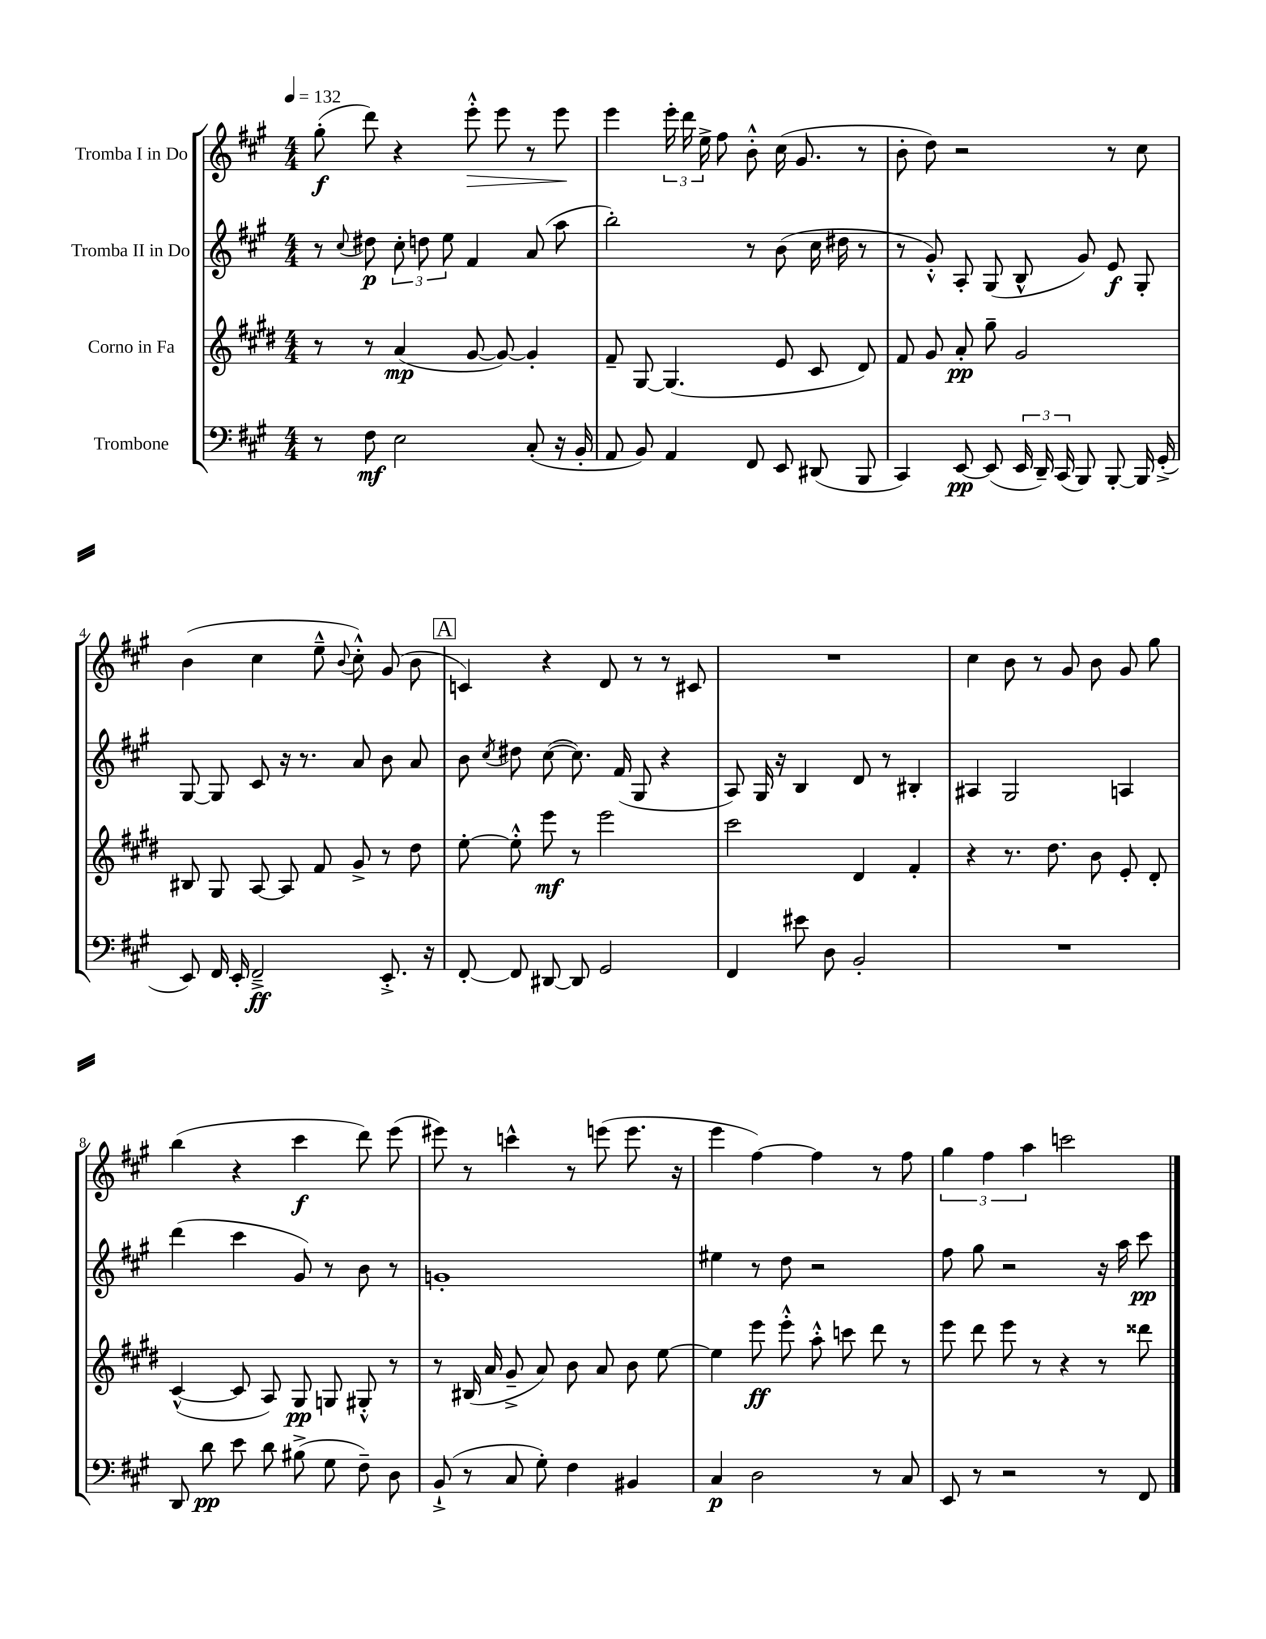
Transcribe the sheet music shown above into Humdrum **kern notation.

**kern	**dynam	**kern	**dynam	**kern	**dynam	**kern	**dynam
*part4	*part4	*part3	*part3	*part2	*part2	*part1	*part1
*staff4	*staff4	*staff3	*staff3	*staff2	*staff2	*staff1	*staff1
*I"Trombone	*	*I"Corno in Fa	*	*I"Tromba II in Do	*	*I"Tromba I in Do	*
*clefF4	*	*clefG2	*	*clefG2	*	*clefG2	*
*k[f#c#g#]	*	*k[f#c#g#d#]	*	*k[f#c#g#]	*	*k[f#c#g#]	*
*M4/4	*	*M4/4	*	*M4/4	*	*M4/4	*
*MM132	*	*MM132	*	*MM132	*	*MM132	*
=1	=1	=1	=1	=1	=1	=1	=1
8r	.	8r	.	8r	.	(8gg#'\	f
.	.	.	.	8qqcc#/	.	.	.
8F#\	mf	8r	.	8dd#X\	p	8ddd\)	.
2E\	.	(4a/	mp	12cc#'\	.	4r	.
.	.	.	.	12ddn\	.	.	.
.	.	.	.	12ee\	.	.	.
!	!	!	!	!	!	!	!LO:HP:b
.	.	[8g#/	.	4f#/	.	8eee'^^\	>
.	.	8g#/_)	.	.	.	8eee\	.
(8C#'/	.	4g#'/]	.	(8a/	.	8r	.
16r	.	.	.	8aa\	.	8eee\	.
16BB'/	.	.	.	.	.	.	.
.	.	.	.	.	.	.	]
=2	=2	=2	=2	=2	=2	=2	=2
8AA/	.	8f#~/	.	2bb'\)	.	4eee\	.
8BB/)	.	[8G#/	.	.	.	.	.
4AA/	.	(4.G#/]	.	.	.	24eee'\	.
.	.	.	.	.	.	24ddd\	.
.	.	.	.	.	.	24ee^\	.
.	.	.	.	.	.	8ff#\	.
8FF#/	.	.	.	8r	.	8b'^^\	.
8EE/	.	8e/	.	(8b\	.	(16cc#\	.
.	.	.	.	.	.	8.g#/	.
(8DD#X/	.	8c#/	.	16cc#\	.	.	.
.	.	.	.	16dd#X\	.	.	.
8BBB/	.	8d#/)	.	8r	.	8r	.
=3	=3	=3	=3	=3	=3	=3	=3
4CC#/)	.	8f#/	.	8r	.	8b'\	.
.	.	8g#/	.	8g#'^^/)	.	8dd\)	.
[8EE/	pp	8a'/	pp	8A'/	.	2r	.
(8EE/]	.	8gg#~\	.	(8G#/	.	.	.
24EE/	.	2g#/	.	8B^^/	.	.	.
24DD~/)	.	.	.	.	.	.	.
(24CC#/	.	.	.	.	.	.	.
8BBB/)	.	.	.	8g#/)	.	.	.
[8BBB'/	.	.	.	8e/	f	8r	.
16BBB/]	.	.	.	8G#'/	.	8cc#\	.
(16GG#'^/	.	.	.	.	.	.	.
!!LO:LB:g=z
=4	=4	=4	=4	=4	=4	=4	=4
8EE/)	.	8B#X/	.	[8G#/	.	(4b\	.
16FF#/	.	8G#/	.	8G#/]	.	.	.
16EE'/	.	.	.	.	.	.	.
2FF#~^/	ff	[8A/	.	8c#/	.	4cc#\	.
.	.	8A/]	.	16r	.	.	.
.	.	.	.	8.r	.	.	.
.	.	8f#/	.	.	.	8ee~^^\	.
.	.	.	.	.	.	8qqb/	.
.	.	8g#^/	.	8a/	.	8cc#'^^\)	.
8.EE'^/	.	8r	.	8b\	.	(8g#/	.
.	.	8dd#\	.	8a/	.	8b\	.
16r	.	.	.	.	.	.	.
!!LO:REH:place=s1:t=A
=5	=5	=5	=5	=5	=5	=5	=5
[8FF#'/	.	[8ee'\	.	8b\	.	4cn/)	.
.	.	.	.	8qcc#/	.	.	.
8FF#/]	.	8ee'^^\]	.	8dd#X\	.	.	.
[8DD#X/	.	8eee\	mf	([8cc#\	.	4r	.
8DD#/]	.	8r	.	8.cc#\])	.	.	.
2GG#/	.	2eee\	.	.	.	8d/	.
.	.	.	.	(16f#/	.	.	.
.	.	.	.	8G#/	.	8r	.
.	.	.	.	4r	.	8r	.
.	.	.	.	.	.	8c#X/	.
=6	=6	=6	=6	=6	=6	=6	=6
4FF#/	.	2ccc#\	.	8A/)	.	1r	.
.	.	.	.	16G#/	.	.	.
.	.	.	.	16r	.	.	.
8e#X\	.	.	.	4B/	.	.	.
8D\	.	.	.	.	.	.	.
2BB'/	.	4d#/	.	8d/	.	.	.
.	.	.	.	8r	.	.	.
.	.	4f#'/	.	4B#X'/	.	.	.
=7	=7	=7	=7	=7	=7	=7	=7
1r	.	4r	.	4A#X/	.	4cc#\	.
.	.	8.r	.	2G#/	.	8b\	.
.	.	.	.	.	.	8r	.
.	.	8.dd#\	.	.	.	.	.
.	.	.	.	.	.	8g#/	.
.	.	8b\	.	.	.	8b\	.
.	.	8e'/	.	4An/	.	8g#/	.
.	.	8d#'/	.	.	.	8gg#\	.
!!LO:LB:g=z
=8	=8	=8	=8	=8	=8	=8	=8
8DD/	.	([4c#^^/	.	(4ddd\	.	(4bb\	.
8d\	pp	.	.	.	.	.	.
8e\	.	8c#/]	.	4ccc#\	.	4r	.
8d\	.	8A/)	.	.	.	.	.
(8B#X^\	.	8G#/	pp	8g#/)	.	4ccc#\	f
8G#\	.	8Gn/	.	8r	.	.	.
8F#~\)	.	8G#X'^^/	.	8b\	.	8ddd\)	.
8D\	.	8r	.	8r	.	(8eee\	.
=9	=9	=9	=9	=9	=9	=9	=9
(8BB`^/	.	8r	.	1gn'	.	8eee#X\)	.
8r	.	(16B#X/	.	.	.	8r	.
.	.	16a/	.	.	.	.	.
8C#/	.	8g#~^/	.	.	.	4cccn^^\	.
8G#'\)	.	8a/)	.	.	.	.	.
4F#\	.	8b\	.	.	.	8r	.
.	.	8a/	.	.	.	(8eeen\	.
4BB#X/	.	8b\	.	.	.	8.eee\	.
.	.	[8ee\	.	.	.	.	.
.	.	.	.	.	.	16r	.
=10	=10	=10	=10	=10	=10	=10	=10
4C#/	p	4ee\]	.	4ee#X\	.	4eee\	.
2D\	.	8eee\	ff	8r	.	[4ff#\)	.
.	.	8eee'^^\	.	8dd\	.	.	.
.	.	8aa'^^\	.	2r	.	4ff#\]	.
.	.	8cccn\	.	.	.	.	.
8r	.	8ddd#\	.	.	.	8r	.
8C#/	.	8r	.	.	.	8ff#\	.
=11	=11	=11	=11	=11	=11	=11	=11
8EE/	.	8eee\	.	8ff#\	.	6gg#\	.
8r	.	8ddd#\	.	8gg#\	.	.	.
.	.	.	.	.	.	6ff#\	.
2r	.	8eee\	.	2r	.	.	.
.	.	.	.	.	.	6aa\	.
.	.	8r	.	.	.	.	.
.	.	4r	.	.	.	2cccn\	.
8r	.	8r	.	16r	.	.	.
.	.	.	.	16aa\	.	.	.
8FF#/	.	8ddd##X\	.	8ccc#\	pp	.	.
==	==	==	==	==	==	==	==
*-	*-	*-	*-	*-	*-	*-	*-
